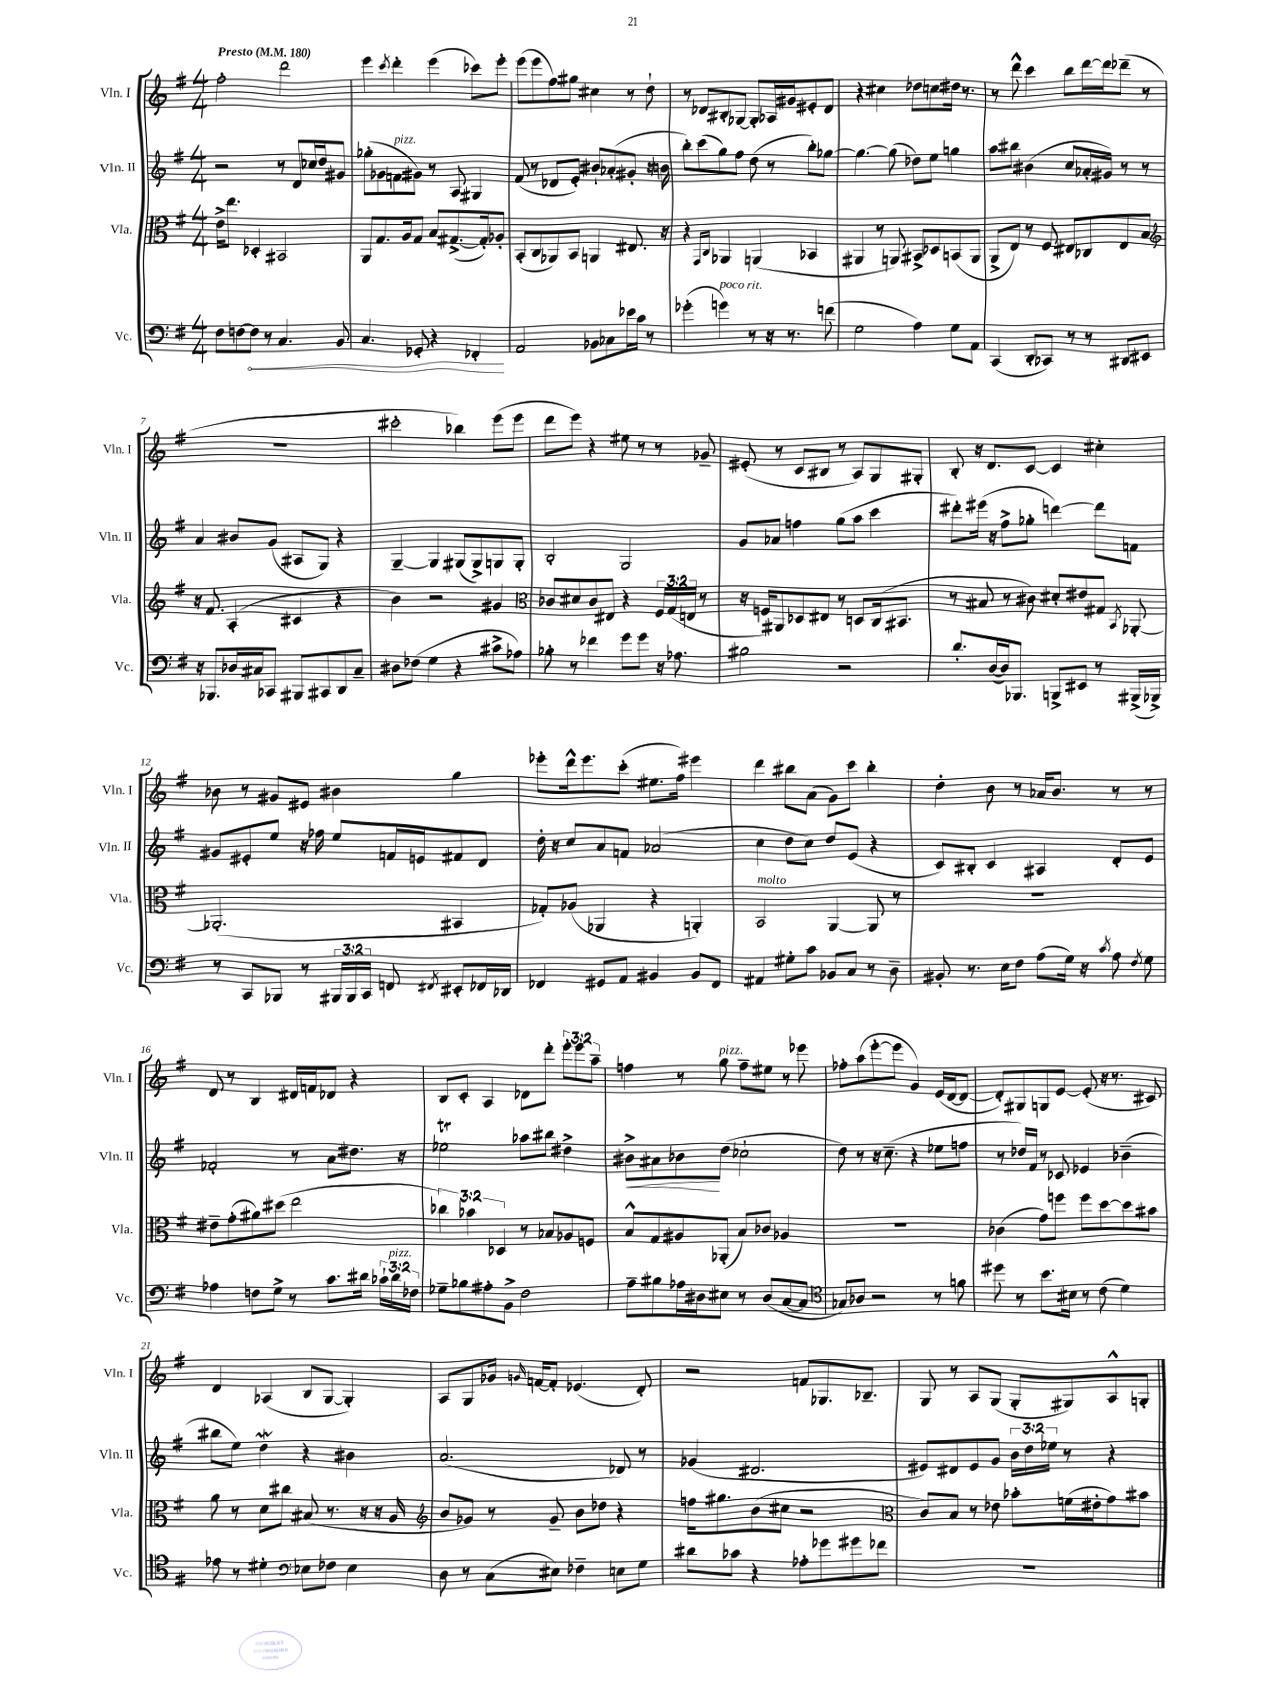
<<
\new StaffGroup <<
\new Staff = "s0" \with { instrumentName = "Vln. I" shortInstrumentName = "Vln. I" } {
    \clef treble \key g \major \numericTimeSignature \time 4/4 \override Staff.TupletNumber.text = #tuplet-number::calc-fraction-text \tempo "Presto" 4 = 180
    \autoBeamOff fis''2-. d'''2 |
    e'''4 \acciaccatura { c'''8 } d'''4-. e'''4( ces'''8[) e'''8]-. |
    e'''8[( e'''8 fis''8) gis''8] cis''4 r8 d''8-! |
    r8 des'8[ bis8-. ges8]~ ges8[-. aes16 gis'16 eis'8-. des'8] |
    r4 cis''4 des''8[ c''8 dis''16] r8. |
    r8 d'''8-^ c'''4 b''8[ d'''16~ d'''16 des'''8]--( r8 |
    R1 |
    cis'''2-. bes''4) e'''8[( e'''8] |
    d'''8[ e'''8]) r4 eis''8 r8 r8 ges'8-- |
    eis'8-.( r8 c'8[ bis8] r8 a8[) g8 gis8]-. |
    b8-. r16 d'8.[ c'8]~ c'4 cis''4-. |
    bes'8 r8 gis'8[ eis'8] bis'4 g''4 |
    ees'''8[-. d'''16-^ ees'''8. c'''8]-.( eis''8.[ fis''16]) eis'''4 |
    d'''4 bis''8[ a'8]( g'8[) c'''8] bis''4-. |
    d''4-. b'8 r8 aes'16[ b'8.] r8 r8 |
    d'8 r8 b4 dis'16[ f'16 des'8] r4 |
    b8[ c'8]-. a4 des'8[ d'''8]-. \tuplet 3/2 { e'''8[-. e'''8 a''8]-- } |
    f''4 r8 g''8^\markup { \italic "pizz." } f''8[-- eis''8] r8 ees'''8 |
    fes''8[-. a''8( e'''8~-. e'''8] g'4) e'16[( d'16~ d'8]~ |
    d'8[-.) gis8 g8 e'8]~ e'8-.( r16 r8. cis'8) |
    d'4 aes4( b8[ g8]~ g4-.) |
    a8[ g8 ges'16] \grace { g'16 } f'16[~ f'8]-. ees'4.( d'8-.) |
    r2 f'8[ ges8. bes8.]-- |
    g8 r8 a8[ g8]( g8[-. gis8) a8-^ g8]-. \bar "|." |
}
\new Staff = "s1" \with { instrumentName = "Vln. II" shortInstrumentName = "Vln. II" } {
    \clef treble \key g \major \numericTimeSignature \time 4/4 \override Staff.TupletNumber.text = #tuplet-number::calc-fraction-text
    \autoBeamOff r2 r8 d'8[ ces''16 d''16 gis'8] |
    ges''8[-.( ges'8 f'8^\markup { \italic "pizz." } gis'8]) r8 a8 gis4 |
    fis'8( r8 des'8[ e'8]-.) bis'8[-! aes'8-.( gis'8]-. r16 b'16 |
    b''8[-.) c'''8( g''8) fis''8] d''8( r8 b''8[-.) ges''8]~ |
    ges''4.~ ges''8( des''8[) e''8] g''4 |
    a''8[ bis''8] bis'4( c''8[ aes'16-. gis'16]) r8 r8 |
    a'4 bis'8[ g'8]( ais8[ g8]) r4 |
    g4~-- g4 gis8[( gis8->) g8 g8]-. |
    b2-. g2 |
    g'8[ aes'8] f''4 g''8[( a''8] c'''4 |
    dis'''8[-.) eis'''16]( r16 fis''8[-> ges''8]-. d'''4~) d'''8[ f'8] |
    gis'8[ eis'8-. e''8] r16 fes''16 e''8[ f'16 e'16 fis'8 d'8] |
    d''16-. r16 c''8[ a'8 f'8] aes'2( |
    c''4 d''8[ c''8]) d''8[ e'8]( r4 |
    c'8[) bis8]-. c'4 ais4 d'8[-. e'8] |
    fes'2-. r8 a'8[ dis''8.] r16 |
    ees''2\trill aes''8[ bis''8] dis''4-> |
    bis'8[->\< ais'8 bes'8\! d''8]( ces''2-! |
    d''8) r8 r16 c''8.--( r4 ees''8[ f''8] |
    r8 des''16[) fis'16] r8 ces'8 ees'4 bes'4--( |
    bis''8[ e''8]) d''4\mordent r4 bis'4 |
    a'2.( des'8) r8 |
    ges'4( dis'2. |
    eis'8[) dis'8 eis'8 g'8] \tuplet 3/2 { b'16[ d''16 ees''16] } r8 r4 \bar "|." |
}
\new Staff = "s2" \with { instrumentName = "Vla." shortInstrumentName = "Vla." } {
    \clef alto \key g \major \numericTimeSignature \time 4/4 \override Staff.TupletNumber.text = #tuplet-number::calc-fraction-text
    \autoBeamOff e'16[-> e''8.] des4-. bis,2 |
    a,8[ g8. a16 g8] b8[ gis8.~->( gis16-.) aes8]-. |
    b,8[-.( c8 aes,8) b,8] a,4 eis8. r16 |
    r4 \grace { g,16[ c16] } aes,4 a,4( bes,4 |
    ais,4 r8 a,8) bis,8[-> des8 b,8( a,8] |
    a,8[-> e8]) r8 fis8 eis8[ ces8 eis8 b8] |
    \clef treble r16 fis'8. a4-.( cis'4 r4 |
    b'4) r2 gis'4 |
    \clef alto ces'8[ dis'8 ces'8 eis8] r4 \tuplet 3/2 { fis16[ g16( e16] } r8 |
    r16 f16[) ais,8 des8 eis8] r8 d8[ c16( bis,8.] |
    r8 bis8 r8 cis'8) dis'8[-. eis'8 gis8] \acciaccatura { b,8 } aes,8~-. |
    aes,2.-.( bis,4 |
    ges8[-.) aes8]( aes,4 r4 a,4-.) |
    b,2^\markup { \italic "molto" } a,4~ a,8 r8 |
    R1 |
    eis'8[-- g'8-.( ais'8) dis''8]( e''2 |
    \tuplet 3/2 { ces''4) bes'4 des4 } r8 bes8[ aes8 f8] |
    b8[-^ g8 ais8 aes,8]-.( b8[) ces'8] aes4 |
    r1 |
    ces'4( g'8[) f''8] f''8[ d''8~ d''8 bis'8] |
    a'8 r8 d'8[ cis''8] bis8( r8. r16 r16 a16 |
    \clef treble b'8[ ges'8]) r8 ges'8-- b'8[ des''8] r4 |
    f''16[ gis''8. b'8( cis''8] r2 |
    \clef alto c'8[) b8] r8 ees'8 bes'8[-. f'16( eis'16-. g'8) bis'8] \bar "|." |
}
\new Staff = "s3" \with { instrumentName = "Vc." shortInstrumentName = "Vc." } {
    \clef bass \key g \major \numericTimeSignature \time 4/4 \override Staff.TupletNumber.text = #tuplet-number::calc-fraction-text
    \autoBeamOff fis8[ f8~ \once \override Hairpin.circled-tip = ##t f8]\< r8 c4. b,8 |
    c4. ges,8-. r4 fes,4-.\! |
    a,2 bes,8[ ces8 ees'16 c'16] r8 |
    ges'4-.( g'4^\markup { \italic "poco rit." }) r8 r16 r8. f'8( |
    g2 a4) g8[ a,8] |
    c,4( d,8[-. ces,8]) r8 r8 dis,8[ eis,8] |
    r16 bes,,8.[ des16 cis16 ces,8] bis,,8[ cis,8 d,8 cis8]-- |
    dis8[ fes8]( g4 r4 cis'8[-> aes8]) |
    bes8-. r8 fes'4 g'8[ g'8] r16 aes8. |
    bis2 r2 |
    d'8.[-. d16~( d16) bes,,8.] b,,8[-> eis,8] r8 bis,,16[->( bes,,16]->) |
    r8 c,8[ bes,,8] r8 \tuplet 3/2 { bis,,16[ bis,,16 c,16] } f,8 \acciaccatura { fis,8 } eis,8[-. fes,16 des,16] |
    fes,4 gis,8[ a,8] bis,4 bis,8[ fes,8] |
    ais,4 gis8[-. c'8] bes,8[ c8] r8 d8-- |
    bis,8-. r8. e16[ fis8] a8[( g16]) r16 \acciaccatura { c'8 } a8 \acciaccatura { fis8 } g8 |
    aes4 f8[ g8]-> r8 c'8.[ dis'16] \tuplet 3/2 { ces'16[-! dis'16^\markup { \italic "pizz." } fes16] } |
    ges8[-- bes8 ais8-. b,8]-> fis2 |
    a8[-- bis8 aes16 dis16 eis8] r8 dis8[( c8~ c8] |
    \clef tenor ges8[) aes8] r2 r8 f'8 |
    dis''8 r8 b'8.[ bis16] r8 c'8( d'4) |
    ees'8 r8 dis'4-. \clef bass ees8[ fes8] ees4 |
    d8 r8 c8[( eis8]) fes4-- e8[ g8] |
    dis'8[ ces'8] r4 aes8[-. ges'8 gis'8 fes'8] |
    R1 \bar "|." |
}
>>
>>
